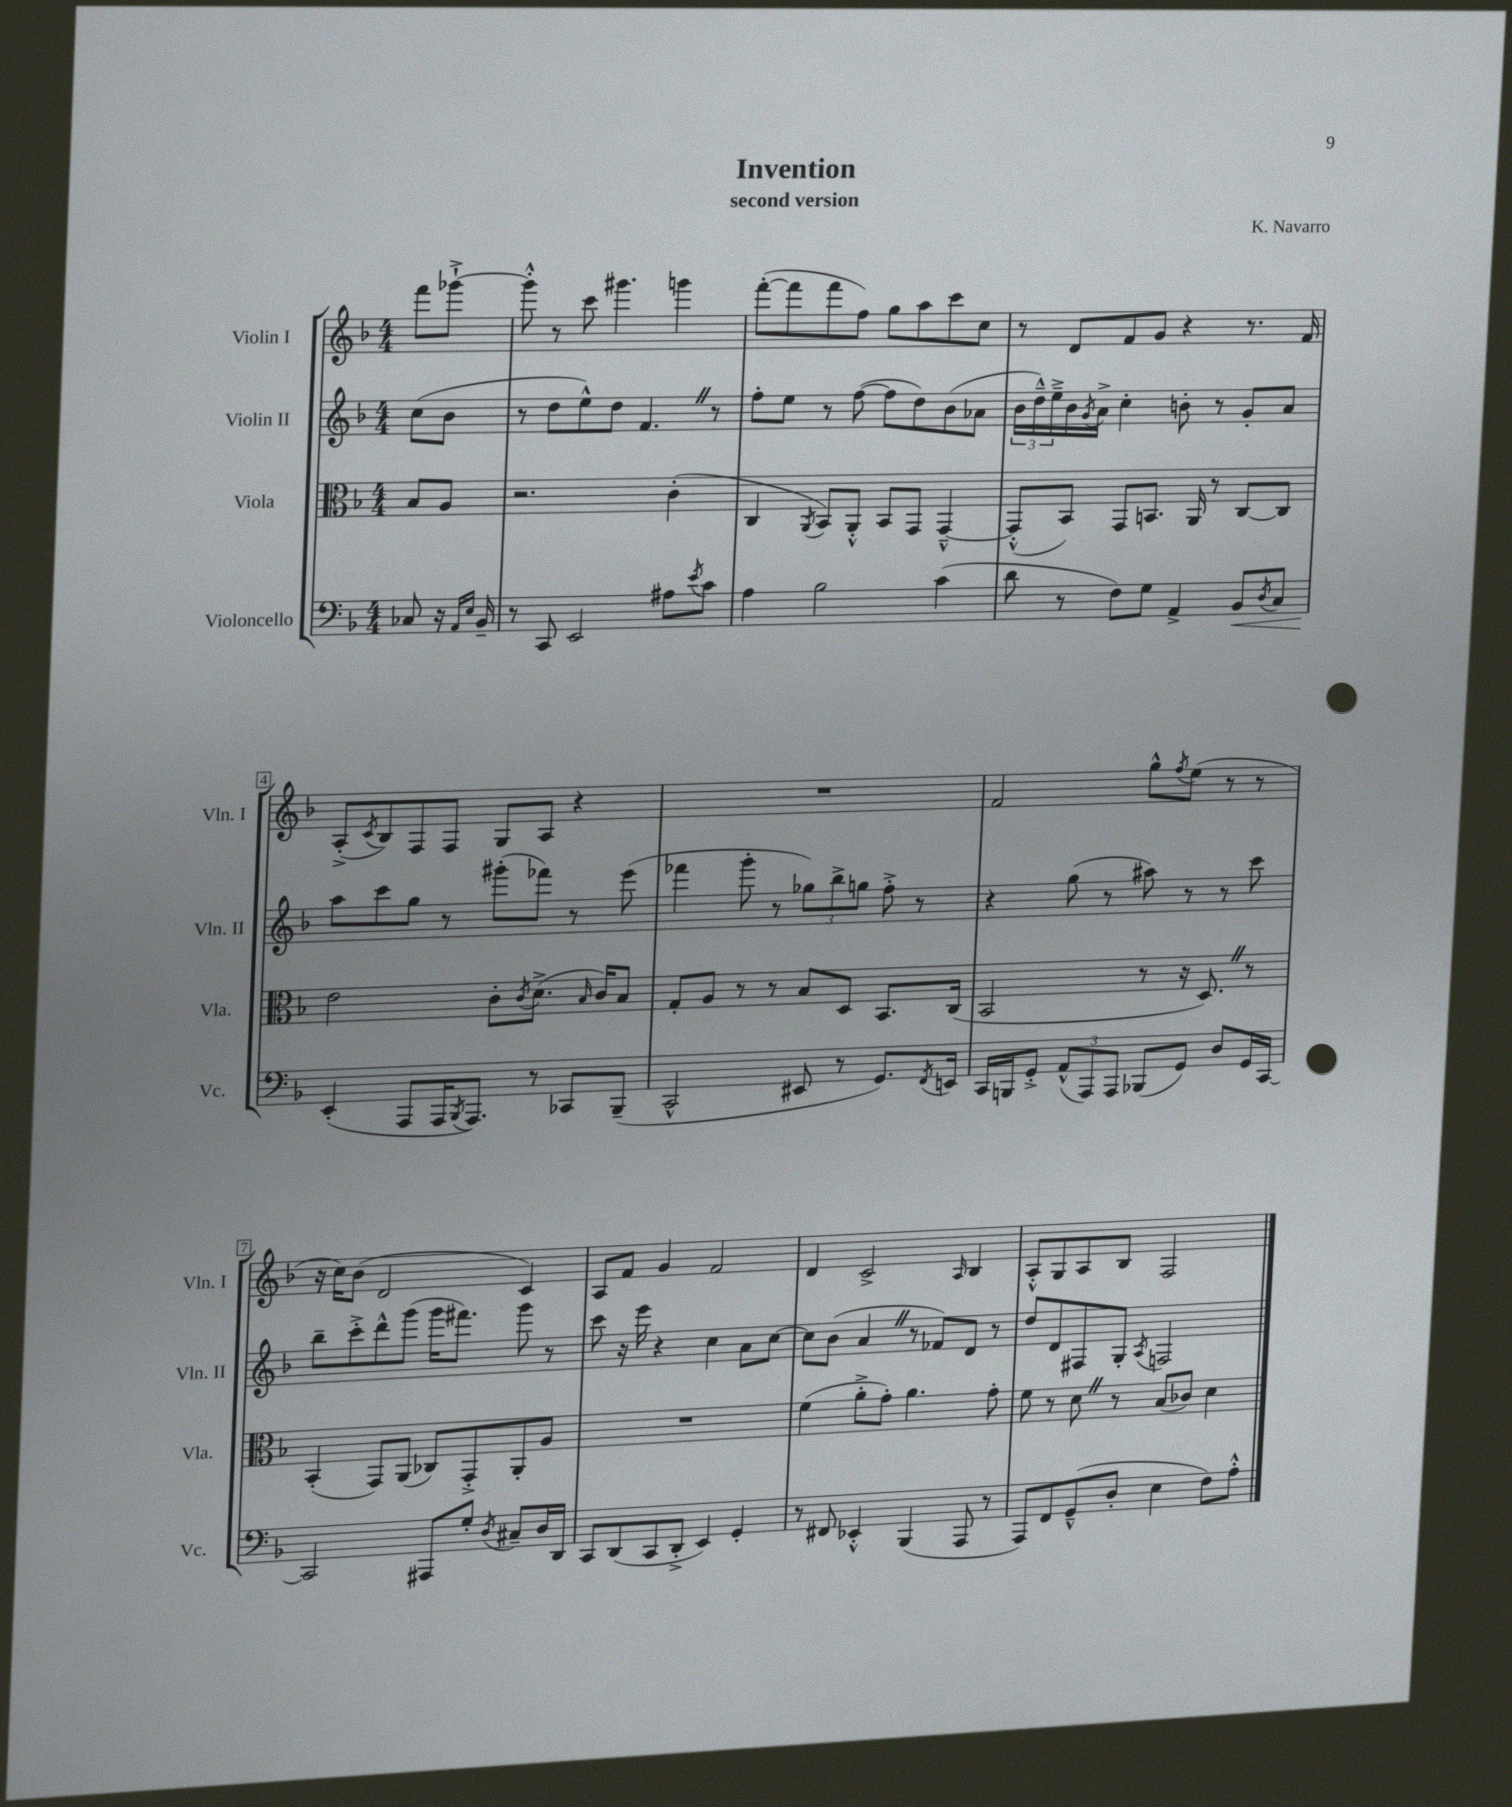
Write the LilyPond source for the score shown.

\header { title = "Invention" composer = "K. Navarro" subtitle = "second version" }
<<
\new StaffGroup <<
\new Staff = "s0" \with { instrumentName = "Violin I" shortInstrumentName = "Vln. I" } {
    \clef treble \key f \major \numericTimeSignature \time 4/4 \partial 4
    f'''8 ges'''8~-!-> |
    ges'''8-.-^ r8 c'''8 gis'''4. g'''4 |
    f'''8~-.( f'''8 f'''8 f''8) g''8 a''8 c'''8 c''8 |
    r8 d'8 f'8 g'8 r4 r8. f'16 |
    a8-.->( \acciaccatura { c'8 } bes8) f8 f8 g8 a8 r4 |
    R1 |
    f'2 g''8-^ \acciaccatura { f''8 } e''8( r8 r8 |
    r16 c''16) bes'8( d'2 c'4) |
    a8 f'8 g'4 f'2 |
    d'4 c'2-> \grace { a16 } bes4 |
    a8-.-^ g8 a8 bes8 f2 \bar "|." |
}
\new Staff = "s1" \with { instrumentName = "Violin II" shortInstrumentName = "Vln. II" } {
    \clef treble \key f \major \numericTimeSignature \time 4/4 \partial 4
    c''8( bes'8 |
    r8 d''8 e''8-^) d''8 f'4. \once \override BreathingSign.text = \markup { \musicglyph "scripts.caesura.straight" } \breathe r8 |
    f''8-. e''8 r8 f''8~( f''8 d''8) bes'8( aes'8 |
    \tuplet 3/2 { bes'16 d''16---^) e''16---> } bes'16 \acciaccatura { g'8 } a'16-> c''4-. b'8-. r8 g'8-. a'8 |
    a''8 c'''8 g''8 r8 gis'''8-.( fes'''8) r8 e'''8( |
    fes'''4 g'''8-. r8 \tuplet 3/2 { ges''8) bes''8-> g''8 } f''8-.-> r8 |
    r4 g''8( r8 ais''8) r8 r8 c'''8 |
    bes''8-- c'''8-.-> d'''8-^ g'''8( g'''16 fis'''8.) g'''8 r8 |
    c'''8 r16 e'''16 r4 c''4 a'8 c''8~ |
    c''8 bes'8( a'4 \once \override BreathingSign.text = \markup { \musicglyph "scripts.caesura.straight" } \breathe r8 fes'8) d'8 r8 |
    d''8 d'8 fis8 g8-. \acciaccatura { a8 } f2 \bar "|." |
}
\new Staff = "s2" \with { instrumentName = "Viola" shortInstrumentName = "Vla." } {
    \clef alto \key f \major \numericTimeSignature \time 4/4 \partial 4
    bes8 a8 |
    r2. c'4-.( |
    c4 \acciaccatura { a,8 } bes,8) a,8-.-^ bes,8 g,8 g,4~---^ |
    g,8-.-^( bes,8) g,8 b,8. a,16 r8 c8~ c8 |
    e'2 c'8-. \acciaccatura { c'8 } d'8.->( \grace { bes16 } c'16) bes8 |
    g8-. a8 r8 r8 bes8 d8 bes,8. c16( |
    bes,2 r8 r16 d8.) \once \override BreathingSign.text = \markup { \musicglyph "scripts.caesura.straight" } \breathe r8 |
    bes,4-.( g,8) a,8( ces8) g,8-.-> a,8-. a8 |
    R1 |
    f'4( a'8-.-> g'8-.) a'4. g'8-. |
    f'8 r8 d'8 \once \override BreathingSign.text = \markup { \musicglyph "scripts.caesura.straight" } \breathe r8 bes8( ces'8) d'4 \bar "|." |
}
\new Staff = "s3" \with { instrumentName = "Violoncello" shortInstrumentName = "Vc." } {
    \clef bass \key f \major \numericTimeSignature \time 4/4 \partial 4
    ces8 r16 \grace { a,16 e16 } bes,16-- |
    r8 c,8 e,2 ais8 \acciaccatura { e'8 } c'8 |
    a4 bes2 c'4( |
    d'8 r8 f8) g8 a,4-> bes,8\< \acciaccatura { d8 } c8 |
    e,4-.\!( a,,8 a,,16 \acciaccatura { bes,,8 } a,,8.) r8 ces,8 bes,,8--( |
    c,2-^ eis,8 r8 g,8.) \acciaccatura { f,8 } e,16 |
    c,16 b,,16 g,8-.-> \tuplet 3/2 { a,8-^( a,,8) a,,8 } bes,,8( g,8) d8 g,16 c,16~ |
    c,2 ais,,8 g8-. \acciaccatura { d8 } cis8-- d16 d,16 |
    c,8 d,8( c,8 d,8-.-> e,4) g,4-. |
    r8 fis,8 ees,4-.-^ bes,,4( a,,8 r8 |
    a,,8) f,8 g,8---^( d8-. e4 f8) a8-.-^ \bar "|." |
}
>>
>>
\layout { \context { \Score \override BarNumber.stencil = #(make-stencil-boxer 0.1 0.3 ly:text-interface::print) } }
